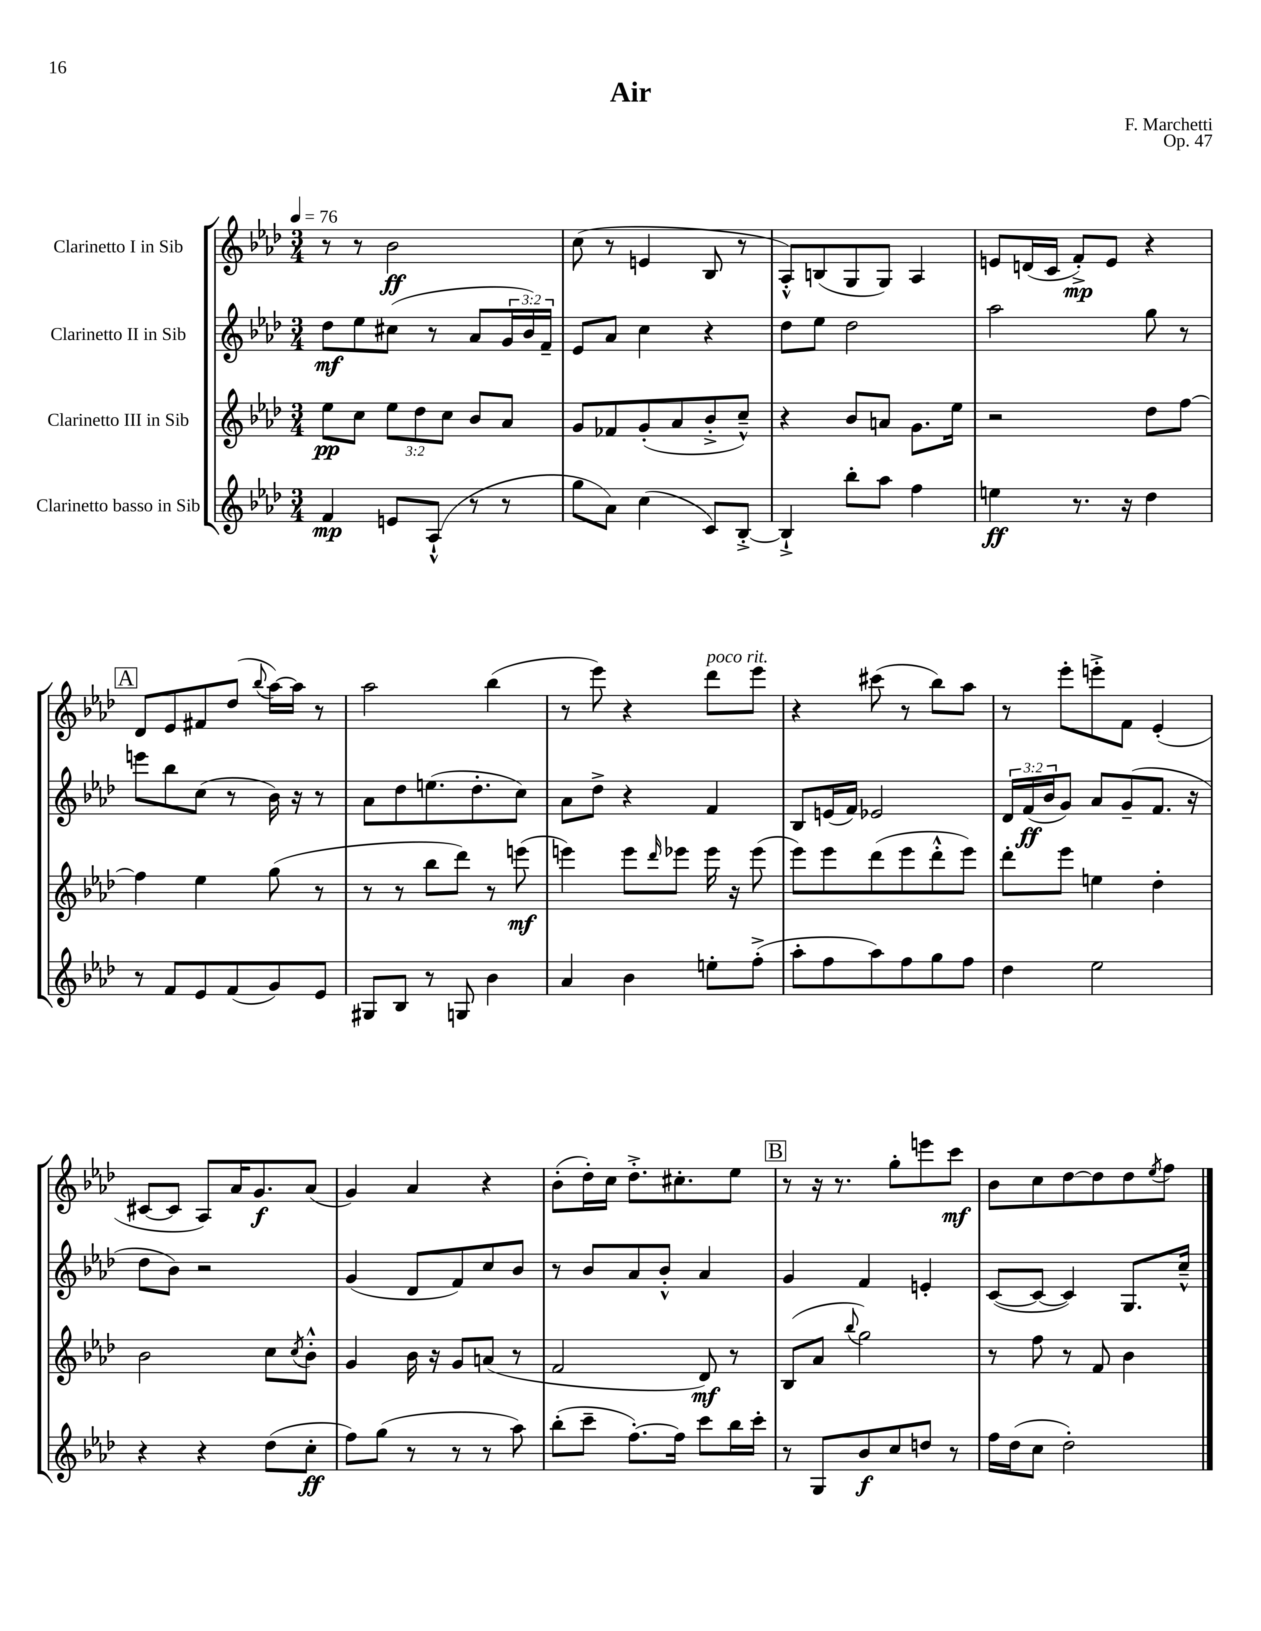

**kern	**dynam	**kern	**dynam	**kern	**dynam	**kern	**dynam
*part4	*part4	*part3	*part3	*part2	*part2	*part1	*part1
*staff4	*staff4	*staff3	*staff3	*staff2	*staff2	*staff1	*staff1
*I"Clarinetto basso in Sib	*	*I"Clarinetto III in Sib	*	*I"Clarinetto II in Sib	*	*I"Clarinetto I in Sib	*
*clefG2	*	*clefG2	*	*clefG2	*	*clefG2	*
*k[b-e-a-d-]	*	*k[b-e-a-d-]	*	*k[b-e-a-d-]	*	*k[b-e-a-d-]	*
*M3/4	*	*M3/4	*	*M3/4	*	*M3/4	*
*MM76	*	*MM76	*	*MM76	*	*MM76	*
=1	=1	=1	=1	=1	=1	=1	=1
4f/	mp	8ee-\L	pp	8dd-\L	mf	8r	.
.	.	8cc\J	.	8ee-\	.	8r	.
8en/L	.	12ee-\L	.	(8cc#X\J	.	2b-\	ff
.	.	12dd-\	.	.	.	.	.
(8A-`^^/J	.	.	.	8r	.	.	.
.	.	12cc\J	.	.	.	.	.
8r	.	8b-/L	.	8a-/L	.	.	.
8r	.	8a-/J	.	24g/L	.	.	.
.	.	.	.	24b-/)	.	.	.
.	.	.	.	24f~/JJ	.	.	.
=2	=2	=2	=2	=2	=2	=2	=2
8gg\L	.	8g/L	.	8e-/L	.	(8cc\	.
8a-\J)	.	8f-X/	.	8a-/J	.	8r	.
(4cc\	.	(8g'/	.	4cc\	.	4en/	.
.	.	8a-/	.	.	.	.	.
8c/L)	.	8b-'^/	.	4r	.	8B-/	.
[8B-'^/J	.	8cc~^^/J)	.	.	.	8r	.
=3	=3	=3	=3	=3	=3	=3	=3
4B-`^/]	.	4r	.	8dd-\L	.	8A-'^^/L)	.
.	.	.	.	8ee-\J	.	(8Bn/	.
8bb-'\L	.	8b-/L	.	2dd-\	.	8G/	.
8aa-\J	.	8an/J	.	.	.	8G/J)	.
4ff\	.	8.g\L	.	.	.	4A-/	.
.	.	16ee-\Jk	.	.	.	.	.
=4	=4	=4	=4	=4	=4	=4	=4
4een\	ff	2r	.	2aa-\	.	8en/L	.
.	.	.	.	.	.	(16dn/L	.
.	.	.	.	.	.	16c/JJ	.
8.r	.	.	.	.	.	8f'^/L)	mp
.	.	.	.	.	.	8e/J	.
16r	.	.	.	.	.	.	.
4dd-\	.	8dd-\L	.	8gg\	.	4r	.
.	.	[8ff\J	.	8r	.	.	.
!!LO:LB:g=z
!!LO:REH:place=s1:t=A
=5	=5	=5	=5	=5	=5	=5	=5
8r	.	4ff\]	.	8eeen\L	.	8d-/L	.
8f/L	.	.	.	8bb-\	.	8e-/	.
8e-/	.	4ee-\	.	(8cc\J	.	8f#X/	.
(8f/	.	.	.	8r	.	(8dd-/J	.
.	.	.	.	.	.	8qqbb-/	.
8g/)	.	(8gg\	.	16b-\)	.	[16aa-\LL)	.
.	.	.	.	16r	.	16aa-\JJ]	.
8e-/J	.	8r	.	8r	.	8r	.
=6	=6	=6	=6	=6	=6	=6	=6
8G#X/L	.	8r	.	8a-\L	.	2aa-\	.
8B-/J	.	8r	.	8dd-\	.	.	.
8r	.	8bb-\L	.	(8.een\	.	.	.
8Gn/	.	8ddd-\J)	.	.	.	.	.
.	.	.	.	8.dd-'\	.	.	.
4b-\	.	8r	.	.	.	(4bb-\	.
.	.	(8eeen\	mf	8cc\J)	.	.	.
=7	=7	=7	=7	=7	=7	=7	=7
4a-/	.	4eeen\)	.	8a-\L	.	8r	.
.	.	.	.	8dd-^\J	.	8eee-\)	.
4b-\	.	8eee\L	.	4r	.	4r	.
.	.	16qqddd-/	.	.	.	.	.
.	.	8eee-X\J	.	.	.	.	.
!	!	!	!	!	!	!LO:TX:a:i:t=poco rit.	!
8een'\L	.	16eee-\	.	4f/	.	8ddd-\L	.
.	.	16r	.	.	.	.	.
(8ff'^\J	.	(8eee-\	.	.	.	8eee-\J	.
=8	=8	=8	=8	=8	=8	=8	=8
8aa-'\L	.	8eee-\L)	.	8B-/L	.	4r	.
8ff\	.	8eee-\	.	(16en/L	.	.	.
.	.	.	.	16f/JJ)	.	.	.
8aa-\)	.	(8ddd-\	.	2e-X/	.	(8ccc#X\	.
8ff\	.	8eee-\	.	.	.	8r	.
8gg\	.	8ddd-'^^\	.	.	.	8bb-\L)	.
8ff\J	.	8eee-\J)	.	.	.	8aa-\J	.
=9	=9	=9	=9	=9	=9	=9	=9
4dd-\	.	8ddd-'\L	.	24d-/LL	.	8r	.
.	.	.	.	(24f/	ff	.	.
.	.	.	.	24b-/J	.	.	.
.	.	8eee-\J	.	8g/J)	.	8eee-'\L	.
2ee-\	.	4een\	.	8a-/L	.	8eeen'^\	.
.	.	.	.	(8g~/	.	8f\J	.
.	.	4dd-'\	.	8.f/J	.	(4e-'/	.
.	.	.	.	16r	.	.	.
!!LO:LB:g=z
=10	=10	=10	=10	=10	=10	=10	=10
4r	.	2b-\	.	8dd-\L	.	[8c#X/L	.
.	.	.	.	8b-\J)	.	8c#/J]	.
4r	.	.	.	2r	.	8A-/L)	.
.	.	.	.	.	.	16a-/K	.
.	.	.	.	.	.	8.g/	f
(8dd-\L	.	8cc\L	.	.	.	.	.
.	.	8qcc/	.	.	.	.	.
8cc'\J	ff	8b-'^^\J	.	.	.	(8a-/J	.
=11	=11	=11	=11	=11	=11	=11	=11
8ff\L)	.	4g/	.	(4g/	.	4g/)	.
(8gg\J	.	.	.	.	.	.	.
8r	.	16b-\	.	8d-/L	.	4a-/	.
.	.	16r	.	.	.	.	.
8r	.	8g/L	.	8f/)	.	.	.
8r	.	(8an/J	.	8cc/	.	4r	.
8aa-\)	.	8r	.	8b-/J	.	.	.
=12	=12	=12	=12	=12	=12	=12	=12
(8bb-'\L	.	2f/	.	8r	.	(8b-'\L	.
8ccc~\J	.	.	.	8b-/L	.	16dd-'\L)	.
.	.	.	.	.	.	16cc\JJ	.
[8.ff'\L)	.	.	.	8a-/	.	8.dd-'^\L	.
.	.	.	.	8b-'^^/J	.	.	.
16ff\Jk]	.	.	.	.	.	8.cc#X'\	.
8ccc\L	.	8d-/)	mf	4a-/	.	.	.
16bb-\L	.	8r	.	.	.	8ee-\J	.
16ccc'\JJ	.	.	.	.	.	.	.
!!LO:REH:place=s1:t=B
=13	=13	=13	=13	=13	=13	=13	=13
8r	.	(8B-/L	.	4g/	.	8r	.
8G/L	.	8a-/J	.	.	.	16r	.
.	.	.	.	.	.	8.r	.
.	.	8qqbb-/	.	.	.	.	.
8b-/	f	2gg\)	.	4f/	.	.	.
8cc/	.	.	.	.	.	8gg'\L	.
8ddn/J	.	.	.	4en'/	.	8eeen\	.
8r	.	.	.	.	.	8ccc\J	mf
=14	=14	=14	=14	=14	=14	=14	=14
16ff\LL	.	8r	.	([8c/L	.	8b-\L	.
(16dd-\J	.	.	.	.	.	.	.
8cc\J	.	8ff\	.	8c/J_	.	8cc\	.
2dd-'\)	.	8r	.	4c/])	.	[8dd-\	.
.	.	8f/	.	.	.	8dd-\]	.
.	.	4b-\	.	8.G/L	.	8dd-\	.
.	.	.	.	.	.	8qee-/	.
.	.	.	.	.	.	8ff\J	.
.	.	.	.	16cc~^^/Jk	.	.	.
==	==	==	==	==	==	==	==
*-	*-	*-	*-	*-	*-	*-	*-
